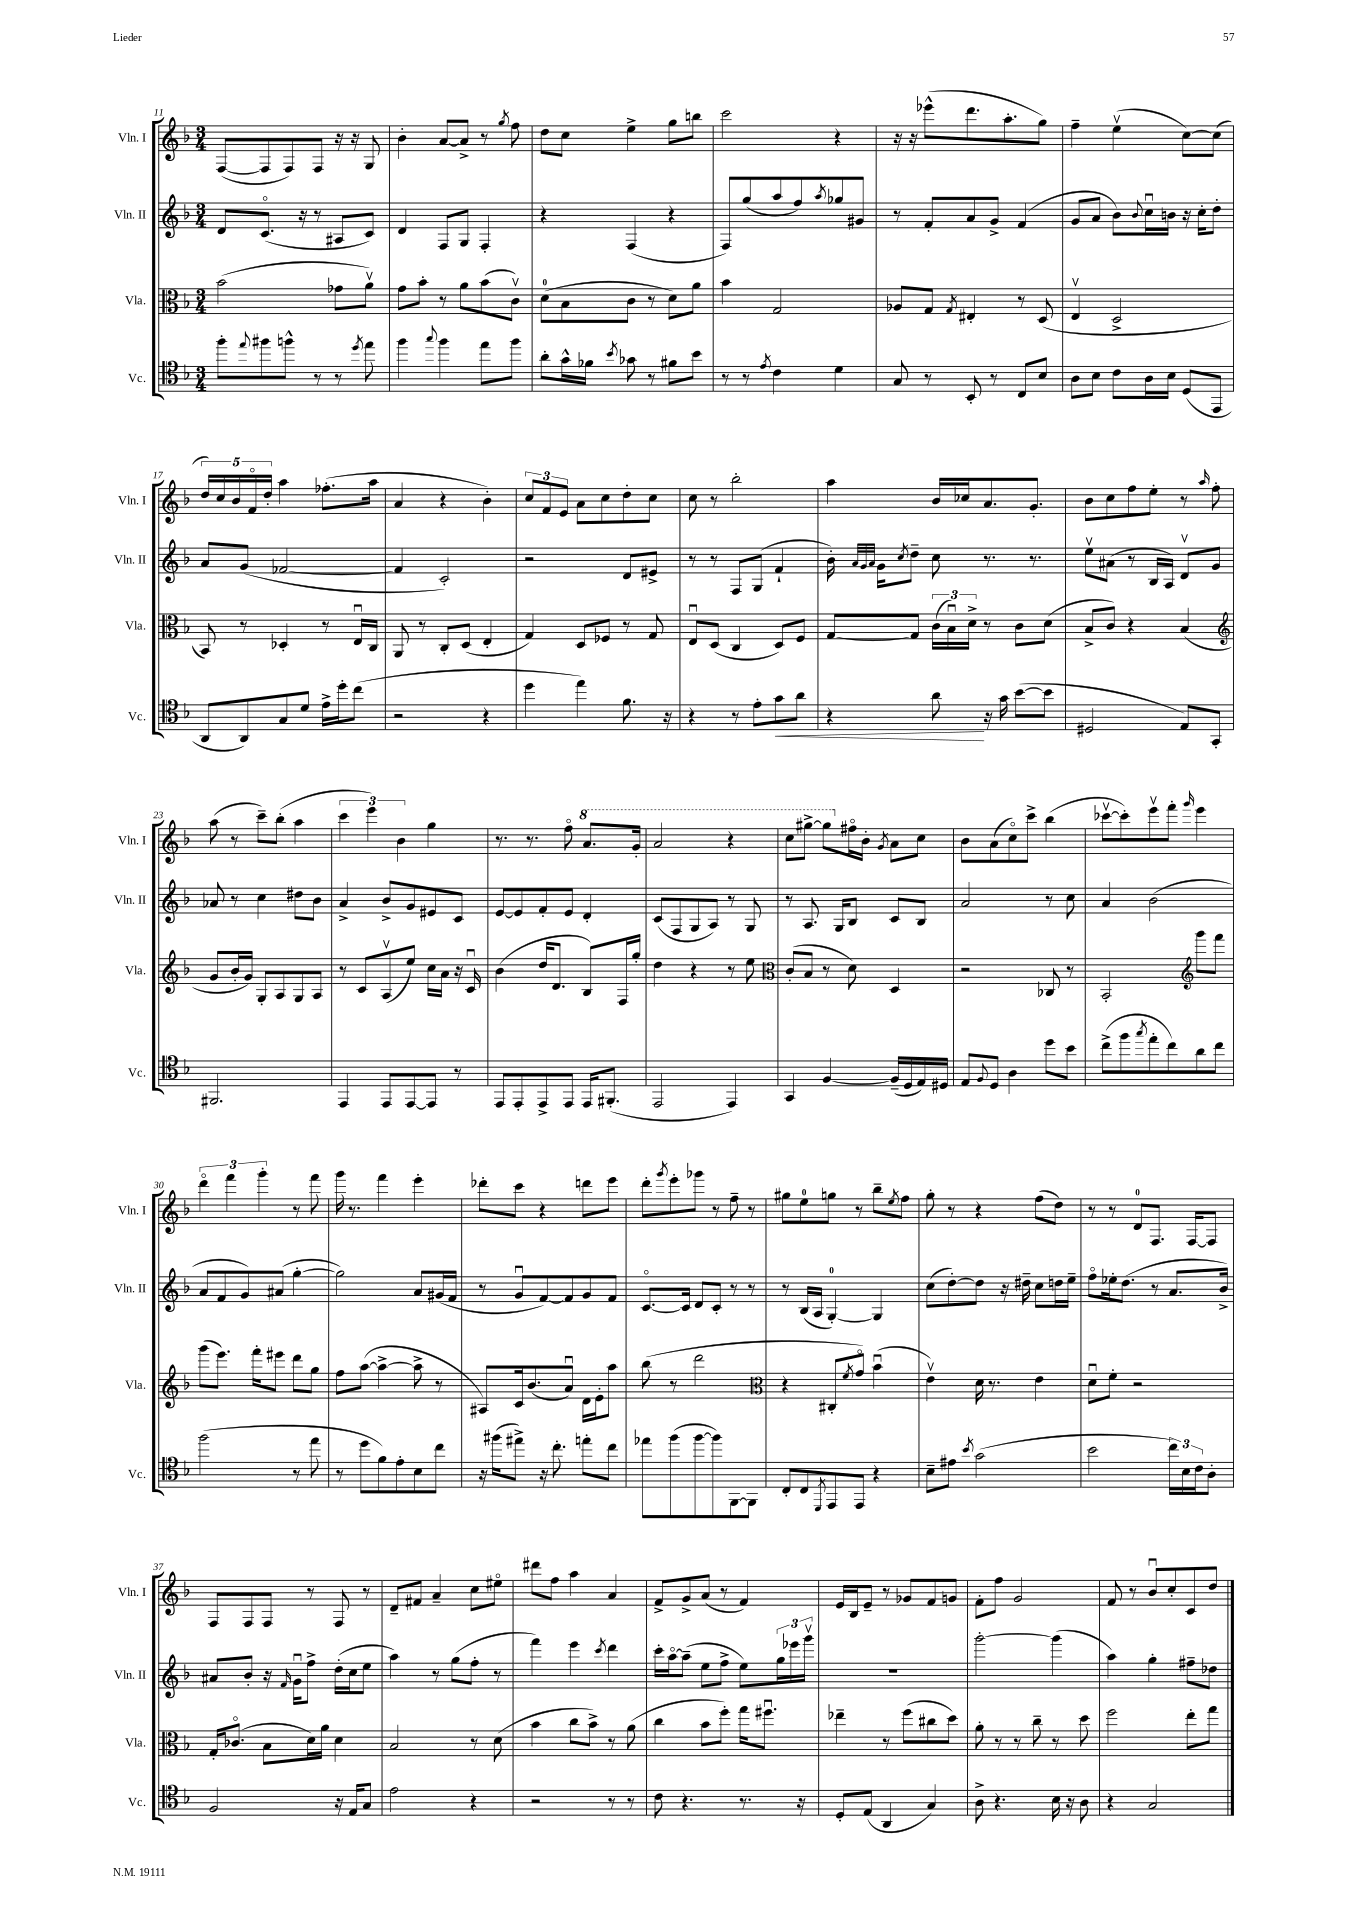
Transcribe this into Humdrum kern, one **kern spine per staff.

**kern	**kern	**kern	**kern
*staff4	*staff3	*staff2	*staff1
*clefC4	*clefC3	*clefG2	*clefG2
*k[b-]	*k[b-]	*k[b-]	*k[b-]
*M3/4	*M3/4	*M3/4	*M3/4
8ff'	(2b-	8d	([8F
8qqee	.	.	.
8ff#	.	(8.co	8F]
8ff^^	.	.	8F)
.	.	16r	.
8r	.	8r	8F
8r	8g-	8A#	16r
.	.	.	16r
8qdd	.	.	.
8ee	8av)	8c)	8G
=	=	=	=
4ff	8g	4d	4b-'
.	8b-'	.	.
8qqgg	.	.	.
4ff	8r	8F	[8a
.	8a	8G	8a^]
8ee	(8b-	4F'	8r
.	.	.	8qgg
8ff	8cv)	.	8ff
=	=	=	=
8a'	(8d	4r	8dd
16g^^	8B-	.	8cc
16f-	.	.	.
8qb-	.	.	.
8g-	8c	(4F	4ee^
8r	8r	.	.
8f#	8d)	4r	8gg
8b-	8a	.	8bb
=	=	=	=
8r	4b-	8F)	2ccc
8r	.	(8gg	.
8qe	.	.	.
4c	2G	8aa	.
.	.	8ff)	.
.	.	8qaa	.
4d	.	8gg-	4r
.	.	8g#	.
=	=	=	=
8G	8A-	8r	16r
.	.	.	16r
8r	8G	8f'	(8eee-^^
.	8qG	.	.
8BB-'	4E#'	8a	8.ddd
8r	.	8g^	.
.	.	.	8.aa'
8C	8r	(4f	.
8B-	(8D	.	8gg)
=	=	=	=
8A	4Ev	8g	4ff~
8B-	.	8a	.
8c	2D^	8b-)	(4eev
.	.	8qqb-	.
16A	.	16ccu	.
16B-	.	16b	.
(8D	.	16r	[8cc)
.	.	16cc'	.
8EE	.	8dd'	(8cc]
=	=	=	=
8AA	8BB-)	8a	20dd)
.	.	.	20cc
.	.	.	20b-
8AA)	8r	(8g	.
.	.	.	20fo
.	.	.	20dd'
8G	4D-'	[2f-	4aa
8d	.	.	.
16e^	8r	.	(8.ff-'
16dd'	.	.	.
(8cc	16Eu	.	.
.	16C	.	16aa
=	=	=	=
2r	8AA	4f-]	4a
.	8r	.	.
.	8C'	2c')	4r
.	(8D	.	.
4r	4E'	.	4b-')
=	=	=	=
4dd	4G)	2r	12cc
.	.	.	12f
.	.	.	12e
4ee)	8D	.	8a
.	8F-	.	8cc
8.f	8r	8d	8dd'
.	8G	8e#^	8cc
16r	.	.	.
=	=	=	=
4r	8Eu	8r	8cc
.	(8D	8r	8r
8r	4C	8F	2bb-'
8e'	.	(8G	.
8g	8D)	4f`	.
8a	8F	.	.
=	=	=	=
4r	[8G	16b-')	4aa
.	.	32qqa	.
.	.	32qqg	.
.	.	32qqa	.
.	.	16g	.
.	.	8qcc	.
.	8G]	8dd~	.
8a	(24c	8cc	16b-
.	24B-u)	.	.
.	.	.	16cc-
.	24d^	.	.
16r	8r	8.r	8.a
16g	.	.	.
([8b-	8c	.	.
.	.	8.r	8.g'
8b-]	(8d	.	.
=	=	=	=
2D#	8B-^	8eev	8b-
.	8c)	(8a#	8cc
.	4r	8r	8ff
.	.	16B-	8ee'
.	.	16A)	.
8E)	(4B-	8dv	8r
.	.	.	16qqaa
8GG'	.	8g	8ff'
=	=	=	=
*	*clefG2	*	*
2.FF#	8g	8a-	(8aa
.	16b-'	8r	8r
.	16g)	.	.
.	8G'	4cc	8ccc~)
.	8A	.	(8bb-'
.	8G	8dd#	4aa
.	8A	8b-	.
=	=	=	=
4EE	8r	4a^	6ccc
.	8c	.	.
.	.	.	6eee)
8EE	(8Av	8b-^	.
.	.	.	6b-
[8EE	8ee)	8g	.
8EE]	16cc	8e#	4gg
.	16a	.	.
8r	16r	8c	.
.	16cu	.	.
=	=	=	=
8EE	(4b-	[8e	8.r
8EE'	.	8e]	.
.	.	.	8.r
8EE^	16dd	8f'	.
.	8.d	.	.
8EE	.	8e	8ffo
16EE	8B-)	4d'	8.aa
(8.FF#'	.	.	.
.	16F	.	.
.	16gg'	.	16gg'
=	=	=	=
2EE	4dd	(8c	2aa
.	.	8F	.
.	4r	8G	.
.	.	8A)	.
4EE)	8r	8r	4r
.	8ee	8G	.
=	=	=	=
*	*clefC3	*	*
4GG	(8c'	8r	8ccc
.	8B-	8.A	[8ggg#^
[4F	8r	.	8ggg#]
.	.	16G	.
.	8d)	8B-	16ff#o
.	.	.	16b-'
.	.	.	8qg
(16F~]	4D	8c	8a
16D	.	.	.
16E)	.	8B-	8cc
16D#	.	.	.
=	=	=	=
8E	2r	2a	8b-
8qqF	.	.	.
8D	.	.	(8a
4A	.	.	8cco)
.	.	.	8ccc^
8dd	8C-	8r	(4bb-
8b-	8r	8cc	.
=	=	=	=
(8cc^	2BB-'	4a	[8ccc-v
8ff	.	.	8ccc-'])
8qgg	.	.	.
8ee'	.	(2b-	8eeev
8cc)	.	.	8fff'
*	*clefG2	*	*
.	.	.	16qqggg
8a	8ggg	.	4eee
8cc	8fff	.	.
=	=	=	=
(2ff	(8ggg	8a	6dddo
.	8.eee)	8f	.
.	.	.	6fff
.	.	8g)	.
.	16fff'	.	.
.	.	.	6ggg'
.	8eee#	(8a#	.
8r	8ddd	[4gg'	8r
8ee	8gg	.	8fff
=	=	=	=
8r	8ff	2gg])	16ggg
.	.	.	8.r
8dd	([8aa	.	.
8f)	4aa^_	.	4fff
8e'	.	.	.
8B-	8aa^]	8a	4eee'
8cc	8r	(16g#	.
.	.	16f	.
=	=	=	=
16r	8A#)	8r	8ddd-'
(16ff#	.	.	.
8ee#^)	16c	8gu	8ccc
.	(8.b-	.	.
16r	.	[8f)	4r
8.cc'	.	.	.
.	8au)	8f]	.
8ee'	16d	8g	8ddd
.	16e'	.	.
8cc	8aa	8f	8eee
=	=	=	=
8ee-	(8bb-	[8.co	8ddd'
.	.	.	8qggg
(8ff	8r	.	8eee'
.	.	16c]	.
[8ff	2ddd	8d	8ggg-
8ff])	.	8c'	8r
[8FF	.	8r	8ff~
8FF]	.	8r	8r
=	=	=	=
*	*clefC3	*	*
8C'	4r	8r	8gg#
8C	.	(16B-	8ee
.	.	16A	.
8qDD	.	.	.
8EE	8C#'	[4G')	8gg
.	8qf	.	.
8EE	8go)	.	8r
4r	(4b-u	4G]	8bb-~
.	.	.	8qee
.	.	.	8ff
=	=	=	=
8B-~	4ev)	(8cc	8gg'
8e#	.	[8dd')	8r
8qb-	.	.	.
(2g	16d	8dd]	4r
.	8.r	.	.
.	.	16r	.
.	.	16dd#~	.
.	4e	8cc	(8ff
.	.	16dd	8dd)
.	.	16ee~	.
=	=	=	=
2b-	8du	8ffo	8r
.	8f'	16ee-'	8r
.	.	(8.dd	.
.	2r	.	8d
.	.	8r	8.F
24cc)	.	8.a	.
24B-	.	.	.
.	.	.	[16F
24c	.	.	.
8A'	.	.	8F]
.	.	16b-^)	.
=	=	=	=
2F	16G'	8a#	8F
.	(8.c-o	.	.
.	.	8b-'	8F
.	8B-	16r	8F
.	.	16qqf	.
.	.	16gu	.
.	16d)	8ff^	8r
.	16a	.	.
16r	4d	(16dd'	8F
16E	.	16cc	.
8G	.	8ee	8r
=	=	=	=
2e	2B-	4aa)	8d~
.	.	.	8f#
.	.	8r	4a~
.	.	(8gg	.
4r	8r	8ff'	8cc
.	(8d	8r	8ee#o
=	=	=	=
2r	4b-	4fff)	8ddd#
.	.	.	8ff
.	8cc	4eee	4aa
.	8b-^)	.	.
.	.	8qccc	.
8r	8r	4ddd	4a
8r	(8a	.	.
=	=	=	=
8c	4cc	16ccc'	8f^
.	.	[16aao	.
4.r	.	(8aa~]	8g^
.	8b-	8ee	(8a
.	8ff')	8ff^	8r
8.r	16gg	8ee)	4f)
.	8.ff#u	.	.
.	.	24gg	.
.	.	24eee-	.
16r	.	.	.
.	.	24gggv	.
=	=	=	=
8D'	4ee-~	2.r	16e
.	.	.	16B-
(8E	.	.	8e~
4AA	8r	.	8r
.	(8ff	.	8g-
4G)	8cc#	.	8f
.	8dd)	.	8g
=	=	=	=
8A^	8a'	[2ggg'	8f'
4.r	8r	.	8ff
.	8r	.	2g
.	8cc~	.	.
16B-	8r	(4ggg]	.
16r	.	.	.
8A	8dd	.	.
=	=	=	=
4r	2ff	4aa)	8f
.	.	.	8r
2G	.	4gg'	8b-u
.	.	.	8cc'
.	8ee'	8ff#~	8c
.	8gg	8dd-	8dd
==	==	==	==
*-	*-	*-	*-
